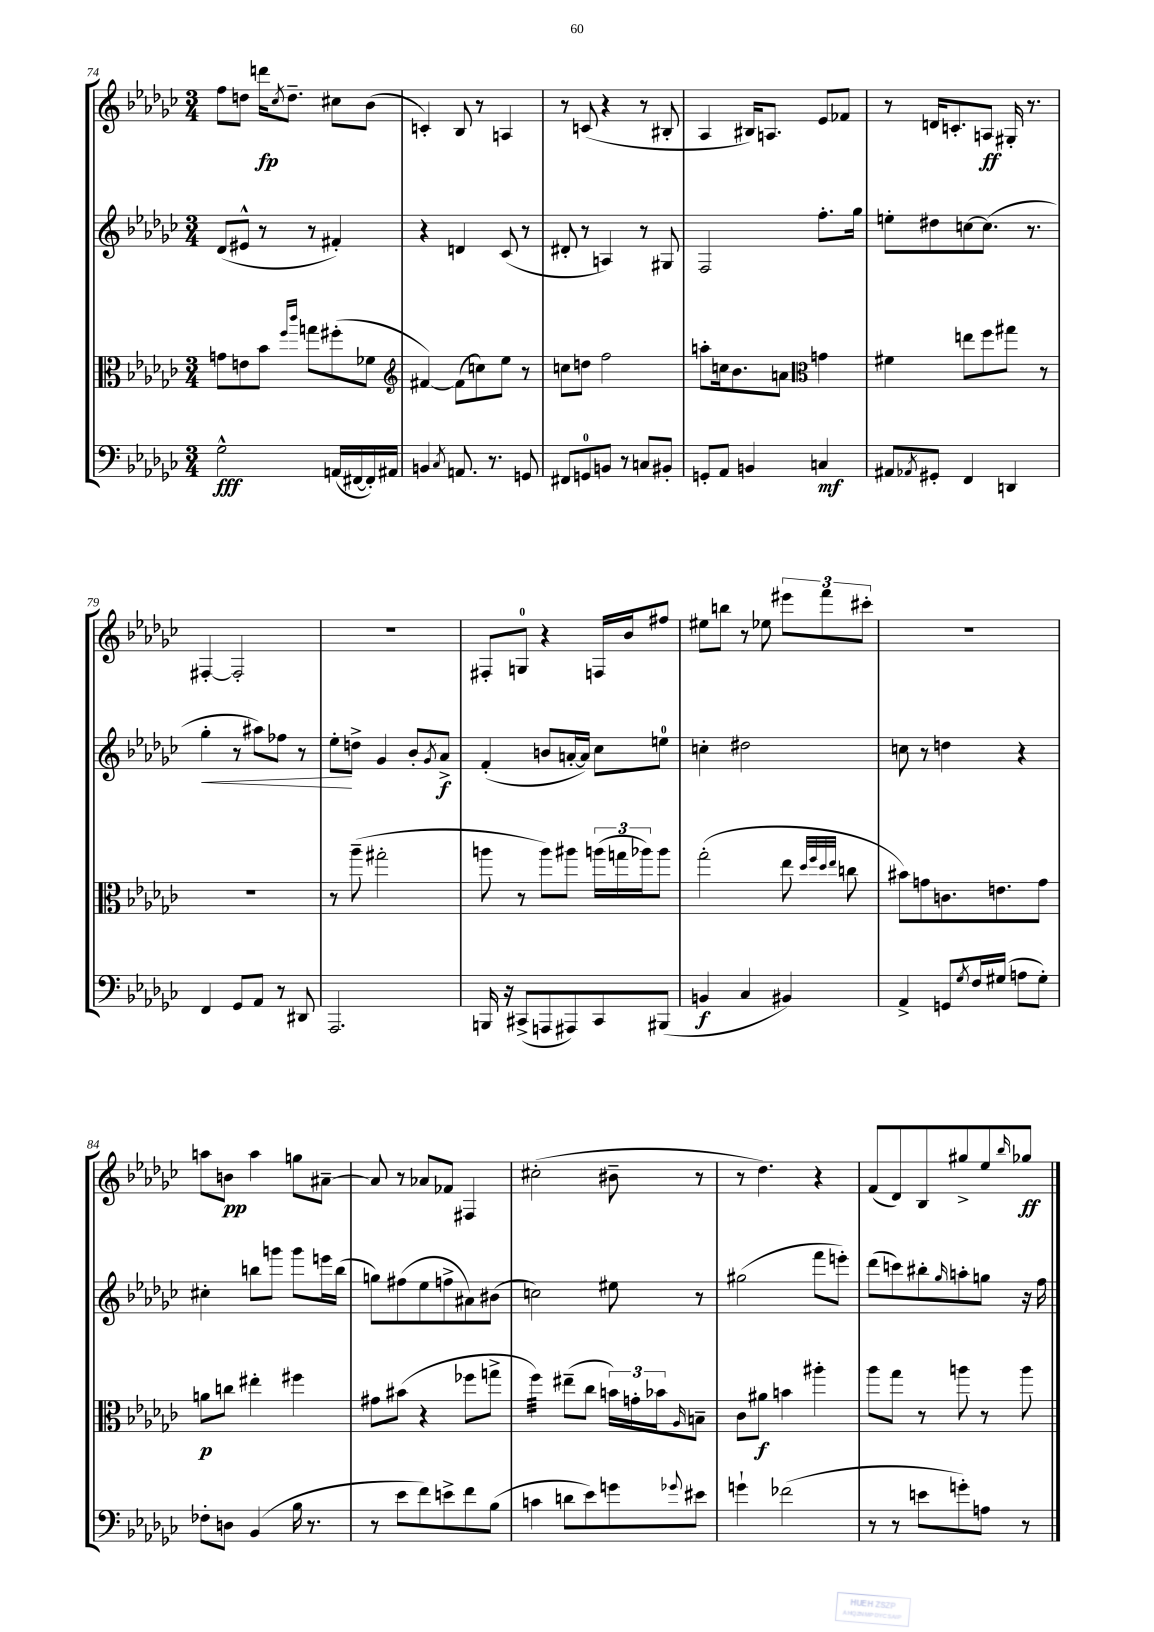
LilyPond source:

<<
\new StaffGroup <<
\new Staff = "s0" {
    \clef treble \key ges \major \numericTimeSignature \time 3/4
    f''8 d''8 d'''16\fp \acciaccatura { ces''8 } d''8.-- cis''8 bes'8( |
    c'4-.) bes8 r8 a4 |
    r8 c'8( r4 r8 bis8-. |
    aes4 bis16) a8. ees'8 fes'8 |
    r8 d'16 c'8.-. a8\ff gis16-. r8. |
    fis4~-. fis2-. |
    R2. |
    fis8-. g8-0 r4 f16 bes'16 fis''8 |
    eis''8 b''8 r8 ees''8 \tuplet 3/2 { eis'''8 f'''8 cis'''8-. } |
    R2. |
    a''8 b'8\pp a''4 g''8 ais'8~-- |
    ais'8 r8 aes'8 fes'8 fis4 |
    cis''2-.( bis'8-- r8 |
    r8 des''4.) r4 |
    f'8( des'8) bes8 gis''8-> ees''8 \grace { bes''16 } ges''8\ff \bar "|." |
}
\new Staff = "s1" {
    \clef treble \key ges \major \numericTimeSignature \time 3/4
    des'8( eis'8-^ r8 r8 fis'4-.) |
    r4 d'4 ces'8( r8 |
    dis'8-. r8 a4) r8 gis8 |
    f2 f''8.-. ges''16 |
    e''8-. dis''8 c''8~ c''8.( r8. |
    ges''4-.\< r8 ais''8) fes''8 r8 |
    ees''8-.\! d''8-> ges'4 bes'8-. \acciaccatura { ges'8 } aes'8->\f |
    f'4-.( b'8 a'16~-. a'16) ces''8 e''8-0 |
    c''4-. dis''2 |
    c''8 r8 d''4 r4 |
    cis''4-. b''8 g'''8 g'''8 e'''16 b''16( |
    g''8) fis''8( ees''8 f''8-> ais'8) bis'8( |
    c''2) eis''8 r8 |
    gis''2( f'''8 e'''8-.) |
    des'''8( c'''8) bis''8-. \grace { ges''16 } a''8-. g''8 r16 f''16 \bar "|." |
}
\new Staff = "s2" {
    \clef alto \key ges \major \numericTimeSignature \time 3/4
    g'8 e'8 bes'8 \grace { f''16 ces'''16 } g''8 fis''8-.( fes'8 |
    \clef treble fis'4~) fis'8( c''8) ees''8 r8 |
    c''8 d''8 f''2 |
    a''8-. c''16 bes'8. a'8 \clef alto g'4 |
    fis'4 e''8 f''8 gis''8 r8 |
    R2. |
    r8 aes''8--( gis''2-. |
    a''8 r8 a''8) ais''8 \tuplet 3/2 { a''16( g''16 aes''16) } aes''8 |
    ges''2-.( ees''8 \grace { des''32 f''32 des''32 ees''32 } c''8 |
    bis'8) g'8 c'8. e'8. g'8 |
    a'8\p c''8 eis''4-. fis''4 |
    gis'8 bis'8( r4 fes''8 g''8-> |
    f''4:32) eis''8--( ces''8 \tuplet 3/2 { b'16) g'16-. bes'16 } \grace { aes16 } b8-- |
    ces'8 ais'8\f b'4 ais''4-. |
    aes''8 ges''8 r8 a''8 r8 a''8 \bar "|." |
}
\new Staff = "s3" {
    \clef bass \key ges \major \numericTimeSignature \time 3/4
    ges2-^\fff a,16( fis,16~ fis,16-.) ais,16 |
    b,4 \acciaccatura { ces8 } a,8. r8. g,8 |
    fis,8 g,8-0 b,8 r8 c8 bis,8-. |
    g,8-. aes,8 b,4 c4\mf |
    ais,8 \acciaccatura { aes,8 } gis,8-. f,4 d,4 |
    f,4 ges,8 aes,8 r8 dis,8 |
    aes,,2. |
    b,,16 r16 cis,8->( a,,8 ais,,8) cis,8 bis,,8( |
    b,4\f ces4 bis,4) |
    aes,4-> g,8 \acciaccatura { ges8 } f16 gis16( a8 gis8-.) |
    fes8-. d8 bes,4( bes16 r8. |
    r8 ees'8 f'8) e'8-> f'8 bes8( |
    c'4 d'8 ees'8) g'8 \appoggiatura { ges'8 } eis'8 |
    g'4-! fes'2( |
    r8 r8 e'8 g'8-.) a8 r8 \bar "|." |
}
>>
>>
\layout { \context { \Score currentBarNumber = #74 } }
